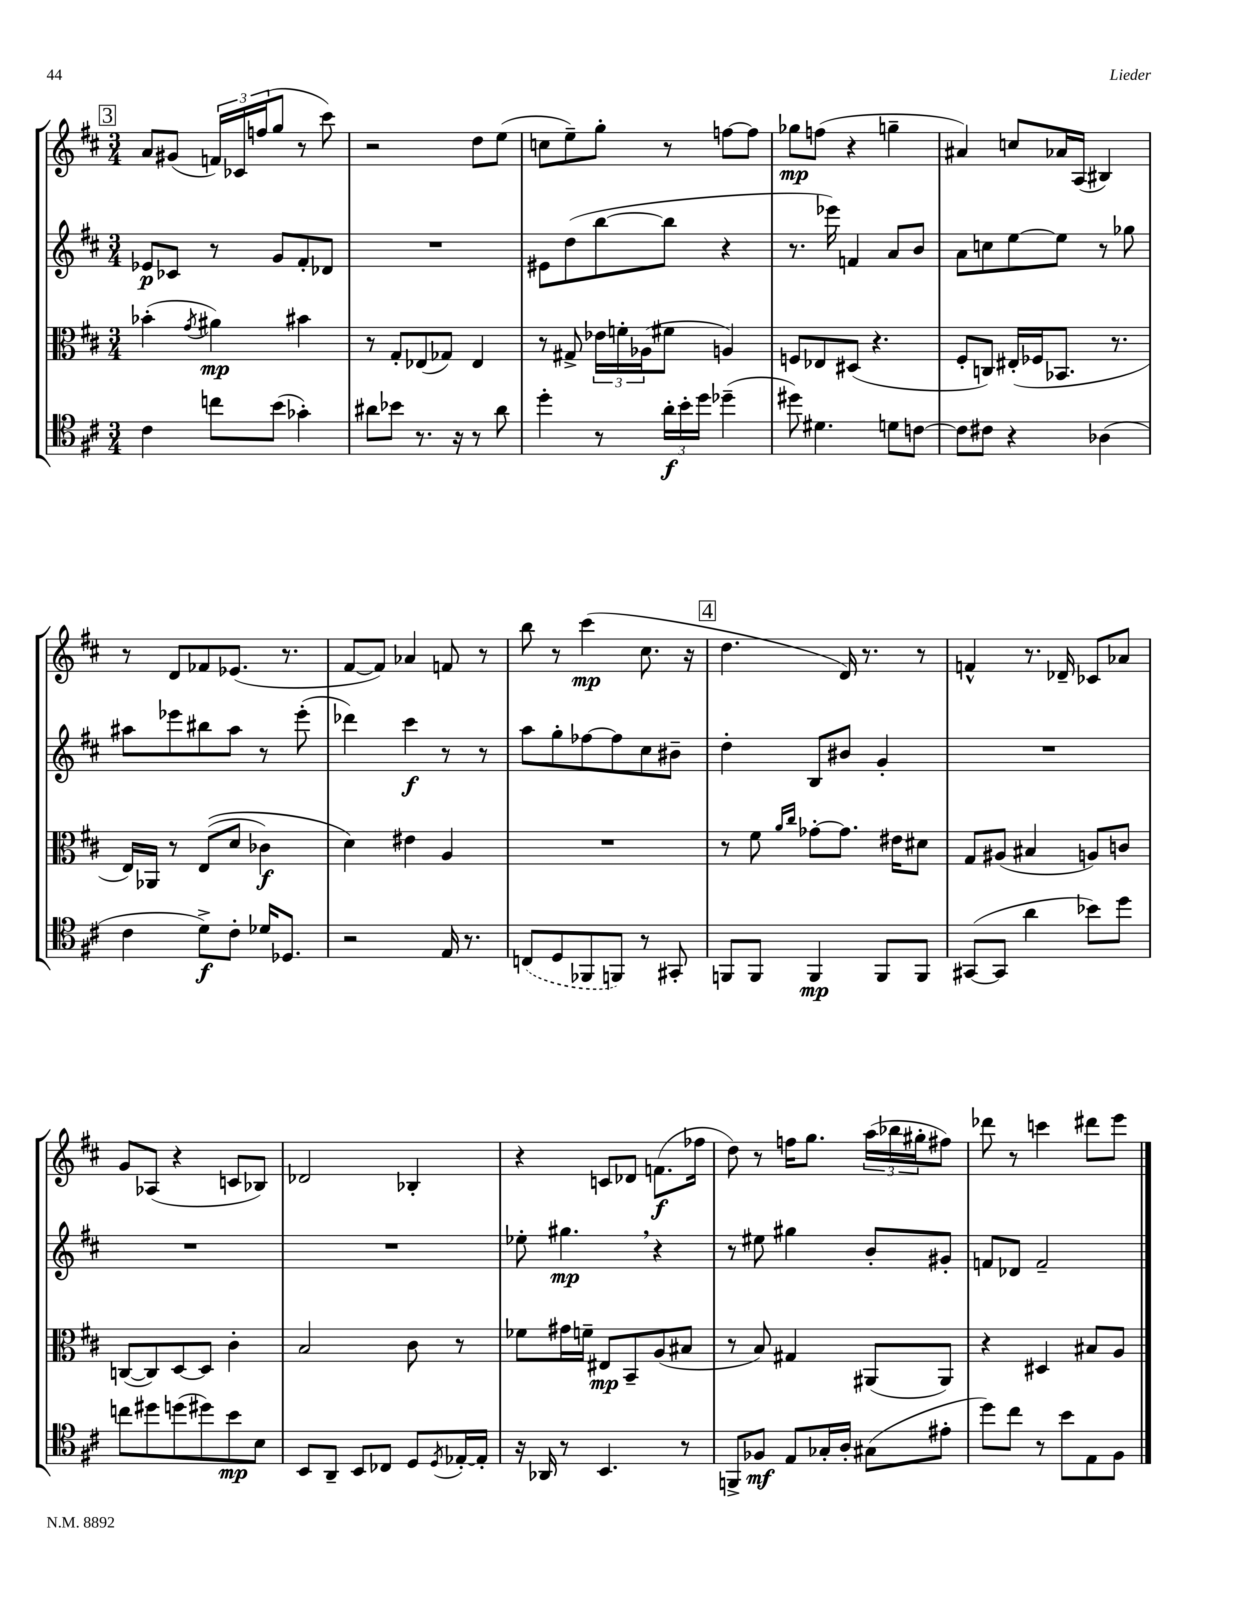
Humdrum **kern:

**kern	**kern	**kern	**kern
*staff4	*staff3	*staff2	*staff1
*clefC4	*clefC3	*clefG2	*clefG2
*k[f#c#]	*k[f#c#]	*k[f#c#]	*k[f#c#]
*M3/4	*M3/4	*M3/4	*M3/4
4c#\	(4b-'\	8e-/L	8a/L
.	.	8c-/J	(8g#/J
.	8qg/	.	.
8cc\L	4a#\)	8r	24f/LL)
.	.	.	24c-/
.	.	.	(24ff/J
(8b\J	.	8g/L	8gg/J
4g-'\)	4b#\	8f#'/	8r
.	.	8d-/J	8ccc#\)
=	=	=	=
8a#\L	8r	2.r	2r
8b-\J	8G'/L	.	.
8.r	(8E-/	.	.
.	8G-/J)	.	.
16r	.	.	.
8r	4E-/	.	8dd\L
8a#\	.	.	(8ee\J
=	=	=	=
4dd'\	8r	8e#\L	8cc\L
.	8G#^/	(8dd\	8ee~\)
8r	24e-\LL	[8bb\	8gg'\J
.	24f'\	.	.
.	(24A-\J	.	.
24a'\LL	8f#\J	8bb\]J	8r
24b'\	.	.	.
24dd\JJ	.	.	.
(4dd-~\	4A/)	4r	[8ff\L
.	.	.	8ff\]J
=	=	=	=
8dd#\)	8F/L	8.r	8gg-\L
4.d#\	8E-/	.	(8ff\J
.	.	16eee-\)	.
.	(8D#/J	4f/	4r
.	4.r	.	.
8d\L	.	8a/L	4gg~\
[8c\J	.	8b/J	.
=	=	=	=
8c\]L	8F#'/L	8a\L	4a#/)
8c#\J	8C/J)	8cc\	.
4r	(16E#'/LL	[8ee\	8cc/L
.	16F-/J	.	.
.	8.BB-/J	8ee\]J	16a-/L
.	.	.	(16A/JJ
(4A-\	.	8r	4B#/)
.	8.r	.	.
.	.	8gg-\	.
=	=	=	=
4c#\	16E/LL)	8aa#\L	8r
.	16AA-/JJ	.	.
.	8r	8eee-\	8d/L
8d^\L)	&((8E/L	8bb#\	8f-/
8c#'\J	8d/J	8aa#\J	(8.e-/J
16d-/LK	4c-\)	8r	.
8.D-/J	.	.	8.r
.	.	(8eee-'\	.
=	=	=	=
2r	4d\&)	4ddd-\)	[8f#/L
.	.	.	8f#/]J)
.	4e#\	4ccc#\	4a-/
16E/	4A/	8r	8f/
8.r	.	.	.
.	.	8r	8r
=	=	=	=
(8C/L	2.r	8aa\L	8bb\
8D/	.	8gg'\	8r
8FF-/	.	[8ff-\	(4ccc#\
8FF/J)	.	8ff-\]	.
8r	.	8cc#\	8.cc#\
8GG#'/	.	8b#~\J	.
.	.	.	16r
=	=	=	=
8FF/L	8r	4dd'\	4.dd\
8FF/J	8f#\	.	.
.	16qqa/LL	.	.
.	16qqcc#/JJ	.	.
4FF/	[8g-'\L	8B/L	.
.	8.g-\]J	8b#/J	16d/)
.	.	.	8.r
8FF/L	.	4g'/	.
.	16e#\LK	.	.
8FF/J	8d#\J	.	8r
=	=	=	=
([8GG#/L	8G/L	2.r	4f^^/
8GG#/]J	(8A#/J	.	.
4a\	4B#/	.	8.r
.	.	.	16d-~/
8b-\L)	8A/L)	.	8c-/L
8dd\J	8c/J	.	8a-/J
=	=	=	=
8cc\L	([8C/L	2.r	8g/L
8dd#\	8C/])	.	(8A-/J
(8dd\	[8D/	.	4r
8dd#\)	8D/]J	.	.
8b\	4c#'\	.	8c/L
8B\J	.	.	8B-/J)
=	=	=	=
8BB/L	2B/	2.r	2d-/
8AA~/J	.	.	.
8BB/L	.	.	.
8C-/J	.	.	.
8D/L	8c#\	.	4B-'/
8qD/	.	.	.
[16E-'/L	8r	.	.
16E-'/]JJ	.	.	.
=	=	=	=
16r	8f-\L	8ee-'\	4r
16AA-/	.	.	.
8r	16g#\L	4.gg#\	.
.	16f~\JJ	.	.
4.BB/	8E#/L	.	8c/L
.	8BB~/	.	8d-/J
.	(8A/	4r	(8.f\L
8r	8B#/J	.	.
.	.	.	16ff-\Jk
=	=	=	=
8FF^/L	8r	8r	8dd\)
8F-/J	8B/)	8ee#\	8r
8E/L	4G#/	4gg#\	16ff\LK
.	.	.	8.gg\J
16G-'/L	.	.	.
16A'/JJ	.	.	.
(8G#\L	(8AA#/L	8b'/L	(24aa\LL
.	.	.	24bb-\
.	.	.	24gg#'\J
8e#'\J	8AA#/J)	8g#'/J	8ff#\J)
=	=	=	=
8dd\L)	4r	8f/L	8ddd-\
8cc#\J	.	8d-/J	8r
8r	4D#/	2f~/	4ccc\
8b\L	.	.	.
8E\	8B#/L	.	8ddd#\L
8F#\J	8A/J	.	8eee\J
==	==	==	==
*-	*-	*-	*-
